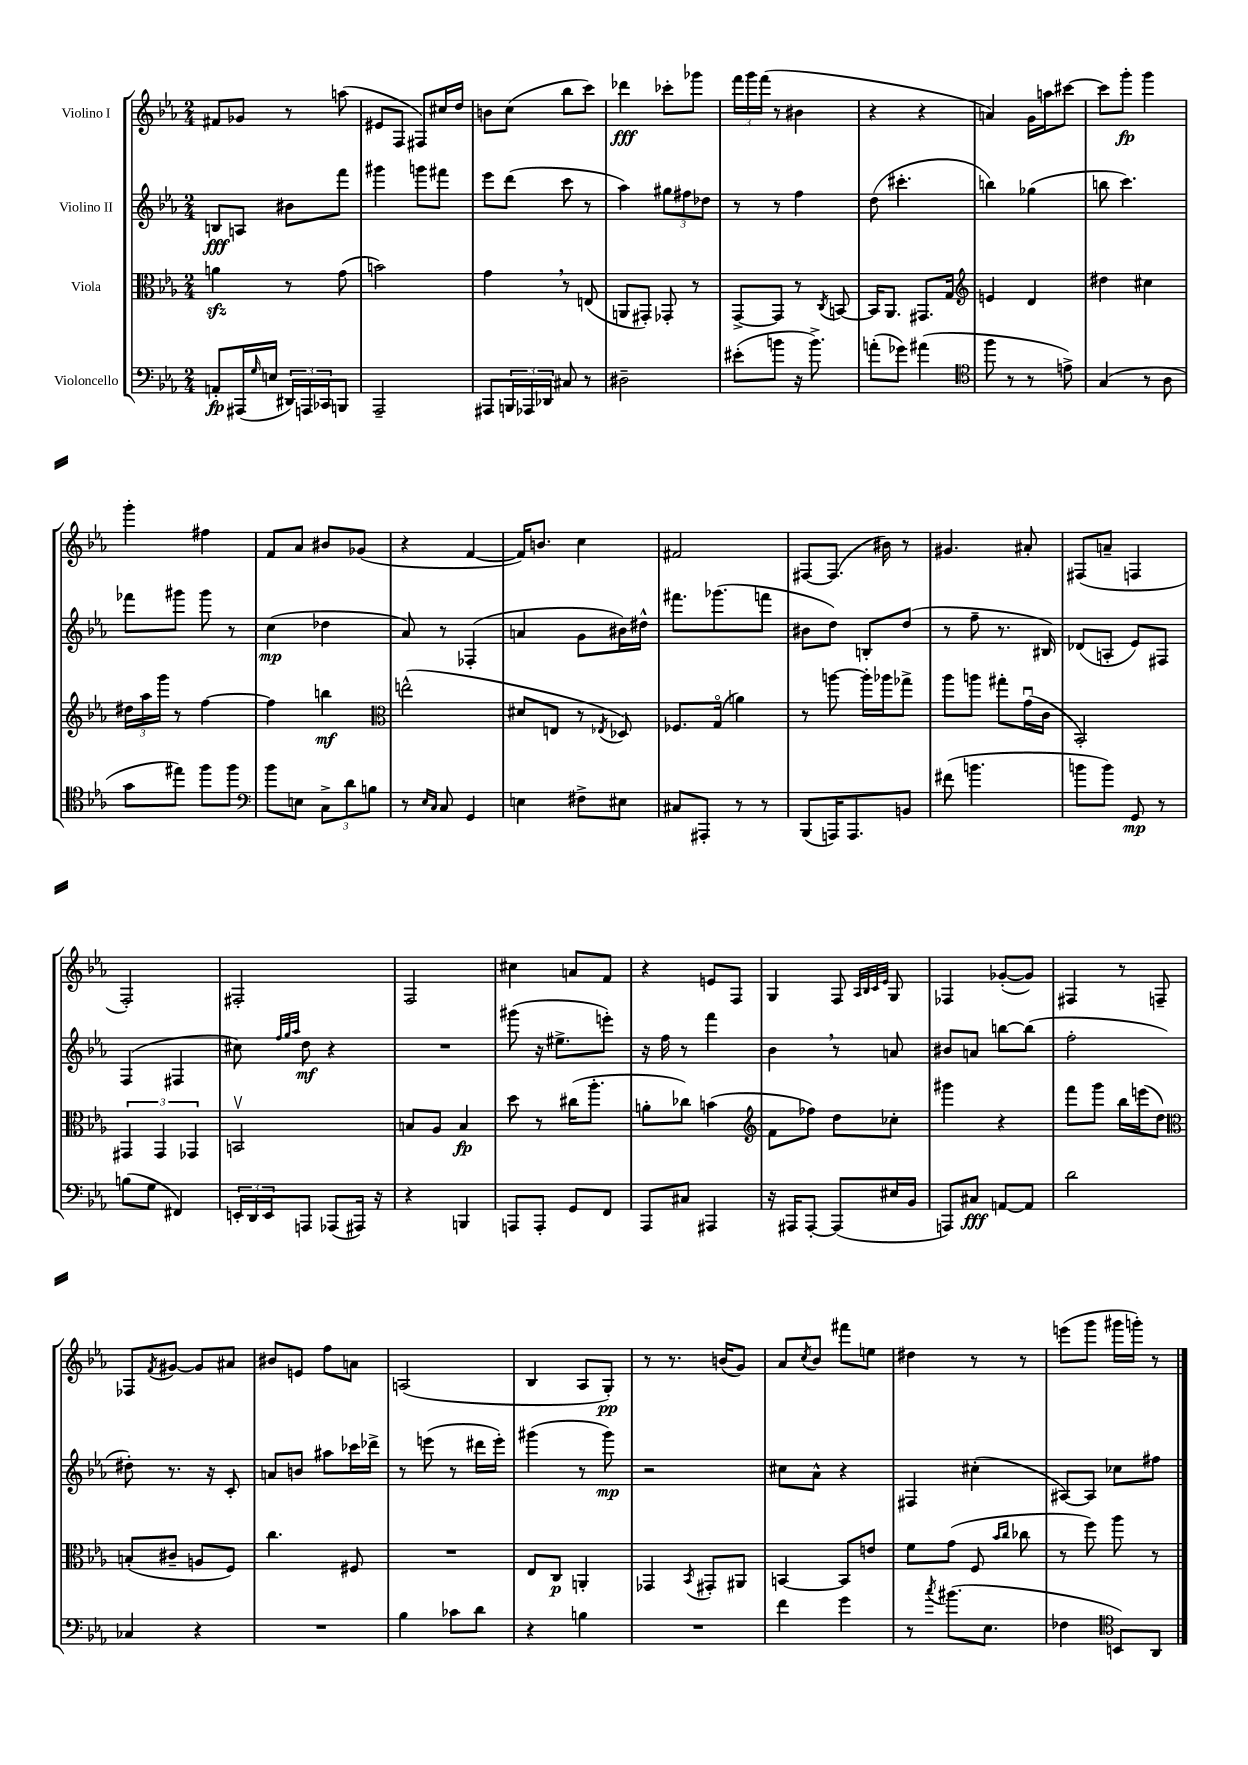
<<
\new StaffGroup <<
\new Staff = "s0" \with { instrumentName = "Violino I" } {
    \clef treble \key ees \major \numericTimeSignature \time 2/4
    fis'8 ges'8 r8 a''8( |
    eis'8 f8 fis8) cis''16 d''16 |
    b'8 c''8( bes''8 c'''8) |
    des'''4\fff ces'''8-. ges'''8 |
    \tuplet 3/2 { f'''16 g'''16 f'''16( } r8 bis'4 |
    r4 r4 |
    a'4) g'16 a''16 cis'''8~ |
    cis'''8 g'''8-.\fp g'''4 |
    g'''4-. fis''4 |
    f'8 aes'8 bis'8 ges'8( |
    r4 f'4~ |
    f'16) b'8. c''4 |
    fis'2 |
    fis8~ fis8.( bis'16) r8 |
    gis'4. ais'8-. |
    fis8( a'8-- f4 |
    f2-.) |
    fis2-. |
    f2 |
    cis''4 a'8 f'8 |
    r4 e'8 f8 |
    g4 f8 \grace { aes32 bes32 c'32 ees'32 } g8 |
    fes4 ges'8~-.( ges'8) |
    fis4 r8 f8-- |
    fes8 \acciaccatura { f'8 } gis'8~ gis'8 ais'8 |
    bis'8 e'8 f''8 a'8 |
    a2( |
    bes4 aes8 g8-.\pp) |
    r8 r8. b'16( g'8) |
    aes'8 \acciaccatura { c''8 } bes'8 fis'''8 e''8 |
    dis''4 r8 r8 |
    e'''8( g'''8 gis'''16 g'''16-.) r8 \bar "|." |
}
\new Staff = "s1" \with { instrumentName = "Violino II" } {
    \clef treble \key ees \major \numericTimeSignature \time 2/4
    b8\fff a8 bis'8 f'''8 |
    gis'''4 g'''8 fis'''8 |
    ees'''8 d'''8( c'''8 r8 |
    aes''4) \tuplet 3/2 { gis''8 fis''8 des''8 } |
    r8 r8 f''4 |
    d''8( cis'''4.-. |
    b''4) ges''4( |
    b''8 c'''4.) |
    fes'''8 gis'''8 gis'''8 r8 |
    c''4\mp( des''4 |
    aes'8) r8 fes4-.( |
    a'4 g'8 bis'16) dis''16-^ |
    fis'''8. ges'''8.( f'''8 |
    bis'8 d''8) b8-. d''8( |
    r8 f''8-- r8. bis16) |
    des'8( a8-. ees'8) fis8 |
    f4( fis4 |
    cis''8) \grace { f''32 g''32 aes''32 } d''8\mf r4 |
    R2 |
    gis'''8( r16 eis''8.-> e'''8-.) |
    r16 f''16 r8 f'''4 |
    bes'4 \breathe r8 a'8 |
    bis'8 a'8 b''8~ b''8( |
    f''2-. |
    dis''8-.) r8. r16 c'8-. |
    a'8 b'8 ais''8 ces'''16 des'''16-> |
    r8 e'''8( r8 dis'''16 e'''16-.) |
    gis'''4( r8 gis'''8\mp) |
    r2 |
    cis''8 aes'8-^ r4 |
    fis4 cis''4-.( |
    ais8~) ais8 ces''8 fis''8 \bar "|." |
}
\new Staff = "s2" \with { instrumentName = "Viola" } {
    \clef alto \key ees \major \numericTimeSignature \time 2/4
    a'4\sfz r8 g'8( |
    b'2) |
    g'4 \breathe r8 e8( |
    a,8 gis,8-.) ges,8-. r8 |
    g,8~-> g,8 r8 \acciaccatura { c8 } b,8~ |
    b,16 aes,8. gis,8. g16 |
    \clef treble e'4 d'4 |
    dis''4 cis''4 |
    \tuplet 3/2 { dis''16 aes''16 g'''16 } r8 f''4~ |
    f''4 b''4\mf |
    \clef alto e''2-^( |
    dis'8 e8 r8 \acciaccatura { ees8 } des8) |
    fes8. g16\flageolet( a'4) |
    r8 a''8~ a''16-. aes''16 ges''8-> |
    aes''8 a''8 gis''8-. g'16\downbow( c'16 |
    bes,2-.) |
    \tuplet 3/2 { gis,4 gis,4 ges,4 } |
    b,2\upbow |
    b8 aes8 b4\fp |
    d''8 r8 cis''16( aes''8.-. |
    a'8-. ces''8) b'4( |
    \clef treble f'8 fes''8) d''8 ces''8-. |
    gis'''4 r4 |
    f'''8 g'''8 bes''16 e'''16( d''8) |
    \clef alto b8-.( cis'8-- a8 f8) |
    c''4. fis8 |
    R2 |
    ees8 c8\p a,4-. |
    ges,4 \acciaccatura { bes,8 } gis,8-. ais,8 |
    b,4~ b,8 e'8 |
    f'8 g'8( f8 \grace { bes'16 c''16 } ces''8 |
    r8 f''8) aes''8 r8 \bar "|." |
}
\new Staff = "s3" \with { instrumentName = "Violoncello" } {
    \clef bass \key ees \major \numericTimeSignature \time 2/4
    a,8-.\fp ais,,16( \grace { g16 } e16 \tuplet 3/2 { dis,16) a,,16 ces,16 } b,,8 |
    aes,,2-- |
    ais,,8 \tuplet 3/2 { b,,16 aes,,16 des,16 } cis8 r8 |
    dis2-- |
    eis'8-.( b'8 r16 b'8.->) |
    a'8-.( ges'8) ais'4( |
    \clef tenor f''8 r8 r8 e'8->) |
    g4( r8 aes8 |
    g'8 eis''8) f''8 f''8 |
    \clef bass bes'8 e8 \tuplet 3/2 { c8-> d'8 b8 } |
    r8 \grace { ees16 c16 } c8 g,4 |
    e4 fis8-> eis8 |
    cis8 ais,,8-. r8 r8 |
    bes,,8( a,,16) a,,8. b,8 |
    fis'8( b'4. |
    b'8 b'8) g,8\mp r8 |
    b8( g8 fis,4) |
    \tuplet 3/2 { e,16-. d,16 e,16 } a,,8 aes,,8( ais,,16) r16 |
    r4 b,,4 |
    a,,8 a,,8-. g,8 f,8 |
    aes,,8 cis8 ais,,4 |
    r16 ais,,16 ais,,8~-. ais,,8( eis16 bes,16 |
    a,,8) cis8\fff a,8~ a,8 |
    d'2 |
    ces4 r4 |
    R2 |
    bes4 ces'8 d'8 |
    r4 b4 |
    R2 |
    f'4 g'4 |
    r8 \acciaccatura { c''8 } bis'8.( ees8. |
    fes4 \clef tenor b,8) aes,8 \bar "|." |
}
>>
>>
\layout { \context { \Score \remove "Bar_number_engraver" } }
